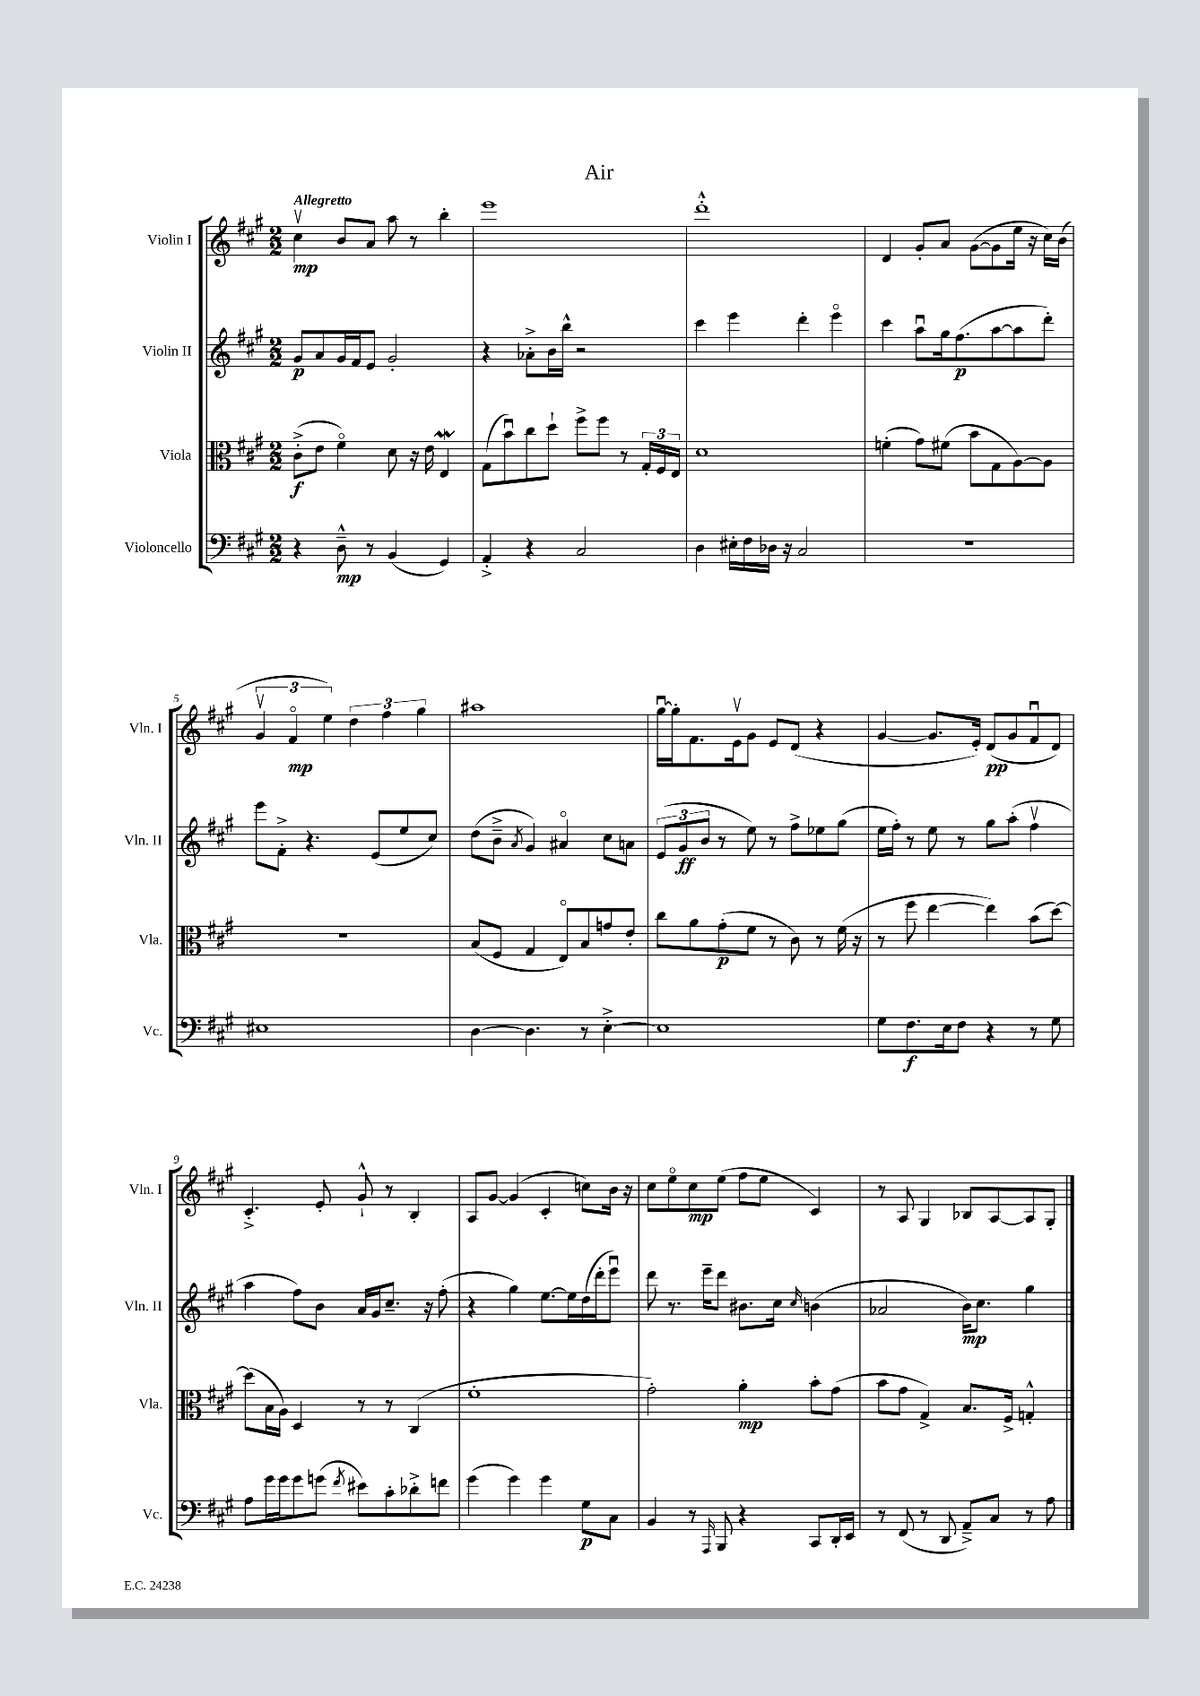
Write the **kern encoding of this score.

**kern	**kern	**kern	**kern
*staff4	*staff3	*staff2	*staff1
*clefF4	*clefC3	*clefG2	*clefG2
*k[f#c#g#]	*k[f#c#g#]	*k[f#c#g#]	*k[f#c#g#]
*M2/2	*M2/2	*M2/2	*M2/2
4r	(8c#'^\L	8g#/L	4cc#v\
.	8e\J	8a/	.
8D~^^\	4f#o\)	16g#/L	8b/L
.	.	16f#/J	.
8r	.	8e/J	8a/J
(4BB/	8d\	2g#'/	8aa\
.	16r	.	8r
.	16e\	.	.
4GG#/)	4E/	.	4bb'\
=	=	=	=
4AA'^/	(8G#\L	4r	1eee
.	8bu\)	.	.
4r	8cc#\	8a-'^\L	.
.	8dd`\J	16b\L	.
.	.	16bb^^\JJ	.
2C#/	8ff#^\L	2r	.
.	8ff#\J	.	.
.	8r	.	.
.	24G#'/LL	.	.
.	24F#/	.	.
.	24E/JJ	.	.
=	=	=	=
4D\	1d	4ccc#\	1ddd'^^
16E#'\LL	.	4eee\	.
16F#\	.	.	.
16D-\JJ	.	.	.
16r	.	.	.
2C#/	.	4ddd'\	.
.	.	4eeeo\	.
=	=	=	=
1r	(4f'\	4ccc#\	4d/
.	8g#\L)	8aau\L	8g#'/L
.	(8f#\J	16gg#\k	8a/J
.	.	(8.ff#\	.
.	8b\L	.	([8g#\L
.	8G#\	[8aa\	8g#\]
.	[8A\)	8aa\]	16ee\Jk
.	.	.	16r
.	8A\]J	8ddd'\J)	16cc#\LL)
.	.	.	(16b\JJ
=	=	=	=
1E#	1r	8eee\L	6g#v/
.	.	8f#'^\J	.
.	.	.	6f#o/
.	.	4.r	.
.	.	.	6ee\)
.	.	.	6dd\
.	.	(8e/L	.
.	.	.	6ff#\
.	.	8ee/	.
.	.	.	6gg#\
.	.	8cc#/J)	.
=	=	=	=
[4D\	(8B/L	(8dd\L	1aa#
.	8F#/J	8b~^\J	.
.	.	8qa/	.
4.D\]	4G#/	4g#/)	.
.	8Eo/L)	4a#o/	.
8r	8B/	.	.
[4E'^\	8g/	8cc#\L	.
.	8e'/J	8a\J	.
=	=	=	=
1E]	8cc#\L	(12e/L	[16gg#u\LL
.	.	.	16gg#'\]J
.	.	12g#/	.
.	8a\	.	8.f#\
.	.	12b/J	.
.	(8g#'\	8r	.
.	.	.	16ev\k
.	8f#\J	8ee\)	8g#\J
.	8r	8r	8e/L
.	8c#\)	8ff#^\L	(8d/J
.	8r	8ee-\	4r
.	(16f#\	(8gg#\J	.
.	16r	.	.
=	=	=	=
8G#\L	8r	16ee\LL	[4g#/
.	.	16ff#'\JJ)	.
8.F#\	8ff#\	8r	.
.	[4ee\	8ee\	8.g#/]L
16E\k	.	.	.
8F#\J	.	8r	.
.	.	.	16e'/Jk)
4r	4ee\])	8gg#\L	(8d/L
.	.	(8aa'\J	8g#/
8r	(8b\L	4ff#v\	8f#u/
8G#\	[8dd\J)	.	8d/J)
=	=	=	=
8A\L	(8dd\]L	4aa\	4.c#'^/
16g#\L	16B\L	.	.
16g#\J	16A\JJ)	.	.
8g#\	4D/	8ff#\L)	.
(8g\J	.	8b\J	8e'/
8qf#/	.	.	.
8e#\L)	8r	16a/LL	8g#`^^/
.	.	16g#/J	.
8c#'\	8r	8.cc#~/J	8r
8d-'^\	(4C#/	.	4B'/
.	.	16r	.
8f\J	.	(8ff#'\	.
=	=	=	=
(4g#\	1f#'	4r	8A/L
.	.	.	[8g#/J
4g#\)	.	4gg#\)	(4g#/]
4g#\	.	[8.ee\L	4c#'/
.	.	16ee\]L	.
8G#\L	.	(16dd\	8cc\L)
.	.	16ddd'\J	.
8C#\J	.	8eeeu\J)	16b\Jk
.	.	.	16r
=	=	=	=
4BB/	2g#'\)	8ddd\	8cc#\L
.	.	8.r	8eeo\
8r	.	.	8cc#\
.	.	16eee~\LK	.
16qqAAA/	.	.	.
8BBB/	.	8ddd\J	(8ee\J
4r	4a'\	8.b#\L	8ff#\L
.	.	.	8ee\J
.	.	16cc#\Jk	.
.	.	16qqcc#/	.
8CC#/L	8b'\L	(4b\	4c#/)
16DD'/L	(8g#\J	.	.
16EE/JJ	.	.	.
=	=	=	=
8r	8b\L	2a-/	8r
(8FF#/	8g#\J	.	8A/
8r	4G#^/)	.	4G#/
8DD/	.	.	.
8AA~^/L)	8.B/L	16b\LK)	8B-/L
.	.	8.cc#\J	.
8C#/J	.	.	[8A/
.	16F#^/Jk	.	.
8r	4G'^^/	4gg#\	8A/]
8A\	.	.	8G#'/J
==	==	==	==
*-	*-	*-	*-
